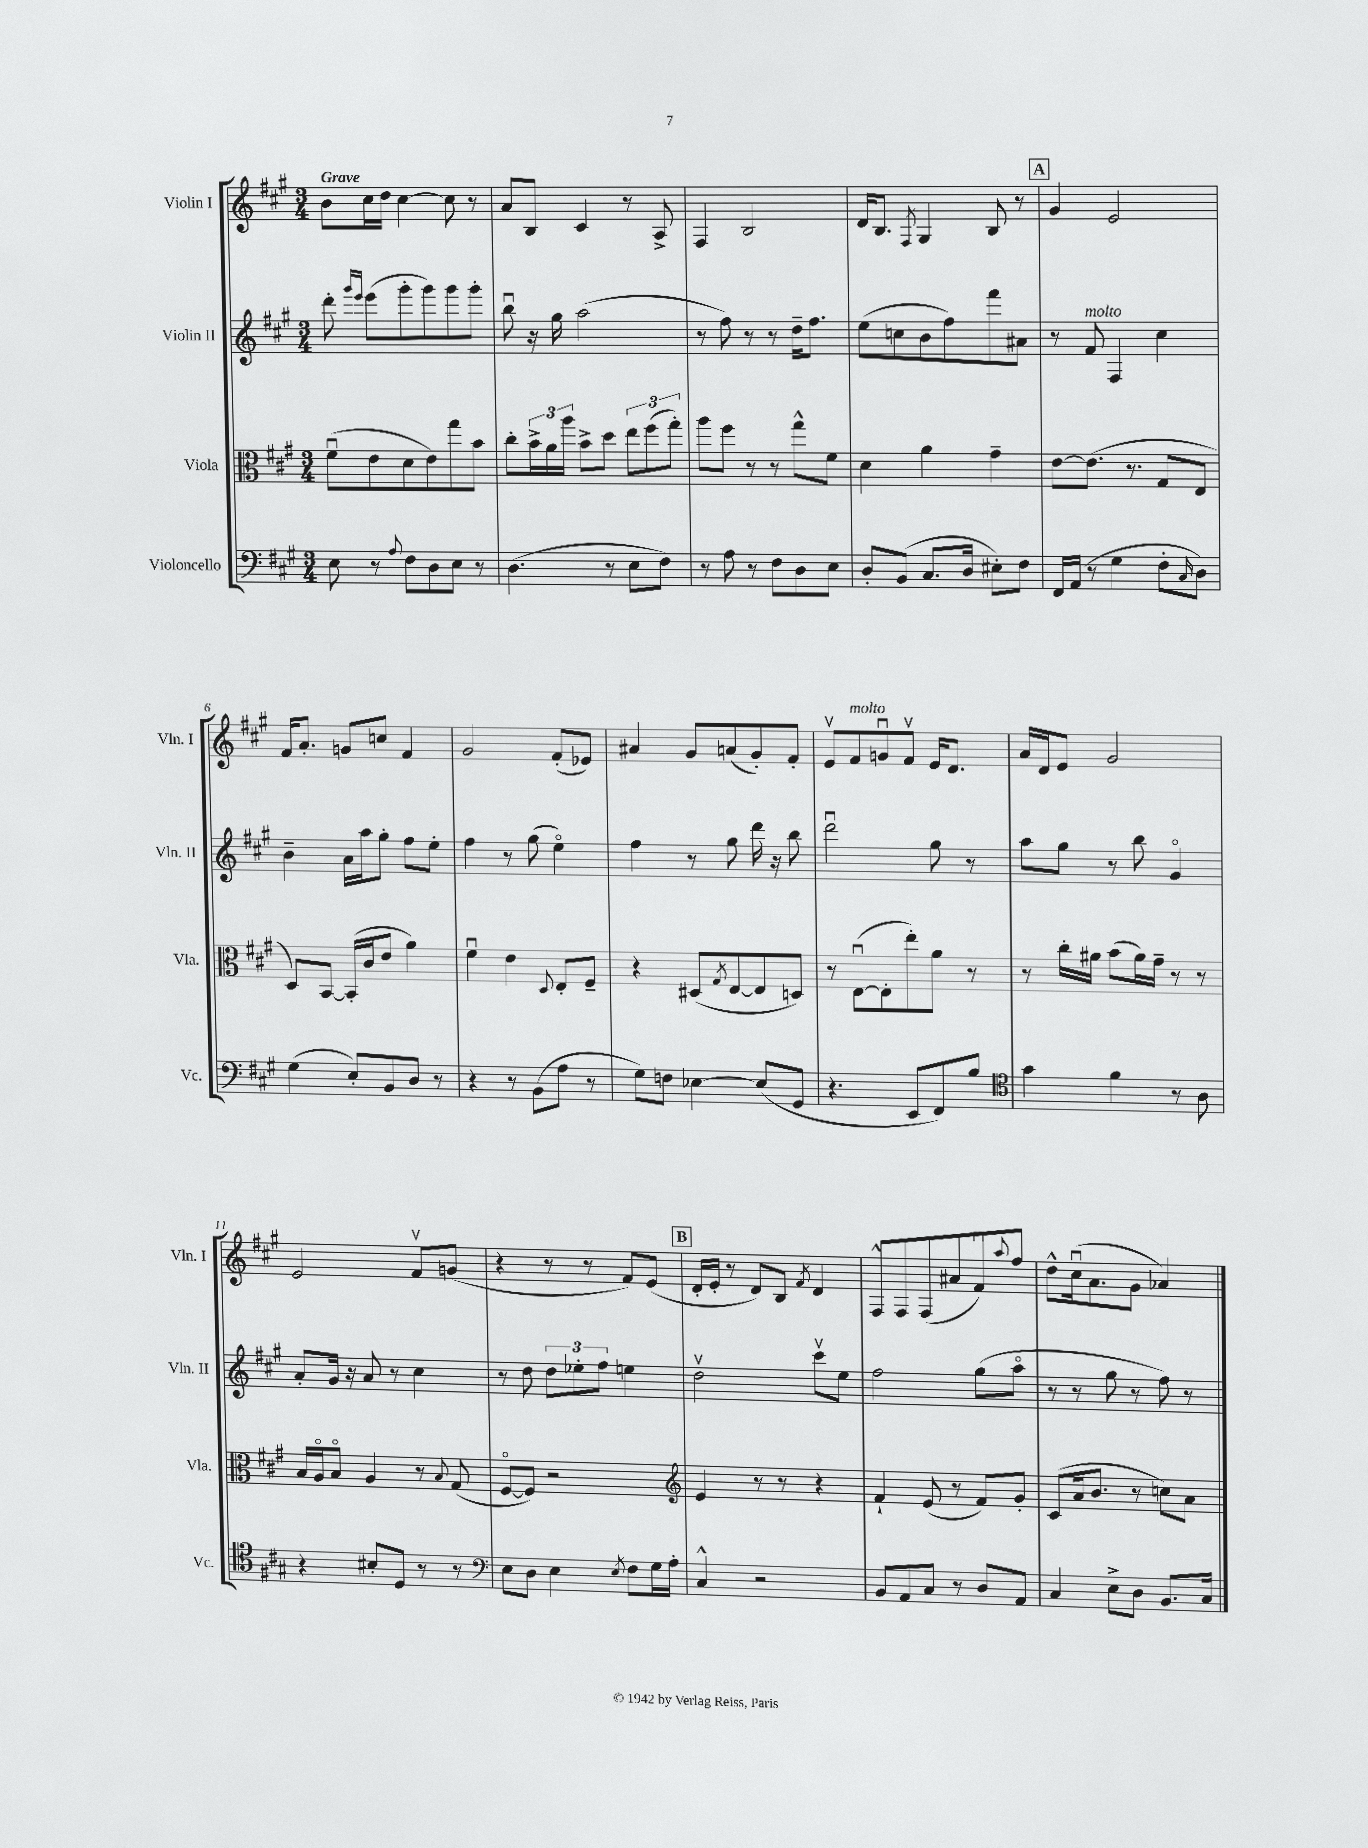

**kern	**kern	**kern	**kern
*part4	*part3	*part2	*part1
*staff4	*staff3	*staff2	*staff1
*I"Violoncello	*I"Viola	*I"Violin II	*I"Violin I
*I'Vc.	*I'Vla.	*I'Vln. II	*I'Vln. I
*clefF4	*clefC3	*clefG2	*clefG2
*k[f#c#g#]	*k[f#c#g#]	*k[f#c#g#]	*k[f#c#g#]
*M3/4	*M3/4	*M3/4	*M3/4
=1	=1	=1	=1
!	!	!	!LO:TX:a:B:t=Grave
8E\	(8f#u\L	8ddd'\	8b\L
.	.	16qqggg#/LL	.
.	.	16qqeee/JJ	.
8r	8e\	(8eee\L	16cc#\L
.	.	.	16dd\JJ
8qqA/	.	.	.
8F#\L	8d\	8ggg#'\	[4cc#\
8D\	8e\)	8ggg#\)	.
8E\J	8gg#\	8ggg#\	8cc#\]
8r	8b\J	8ggg#'\J	8r
=2	=2	=2	=2
(4.D\	8cc#'\L	8bbu\	8a/L
.	24b^\L	16r	8B/J
.	24a\	.	.
.	.	16gg#\	.
.	24aa\JJ	.	.
.	8b^\L	(2aa\	4c#/
8r	8dd\J	.	.
8E\L	12ee\L	.	8r
.	(12ff#\	.	.
8F#\J)	.	.	8A^/
.	12gg#'\J)	.	.
=3	=3	=3	=3
8r	8aa\L	8r	4F#/
8A\	8ff#\J	8ff#\)	.
8r	8r	8r	2B/
8F#\L	8r	8r	.
8D\	8gg#^^\L	16dd~\KL	.
.	.	8.ff#\J	.
8E\J	8f#\J	.	.
=4	=4	=4	=4
8D'/L	4d\	(8ee\L	16d/KL
.	.	.	8.B/J
(8BB/J	.	8ccn\	.
.	.	.	8qF#/
8.C#/L	4a\	8b\	4G#/
.	.	8ff#\)	.
16D/Jk	.	.	.
8E#X'\L)	4g#~\	8fff#\	8B/
8F#\J	.	8a#X\J	8r
!!LO:REH:place=s1:t=A
=5	=5	=5	=5
16FF#/LL	[8e\L	8r	4g#/
(16AA/JJ	.	.	.
!	!	!LO:TX:a:i:t=molto	!
8r	(8.e\J]	8f#/	.
4G#\	.	4F#/	2e/
.	8.r	.	.
8F#'\L	8G#/L	4cc#\	.
16qqC#/	.	.	.
8D\J)	8E/J	.	.
!!LO:LB:g=z
=6	=6	=6	=6
(4G#\	8D/L)	4b~\	16f#/KL
.	.	.	8.a'/J
.	[8BB/J	.	.
8E'/L)	(16BB'/LL]	16a\LL	8gn/L
.	16c#/J	16aa\J	.
8BB/	8e/J	8gg#'\J	8ccn/J
8D/J	4a\)	8ff#\L	4f#/
8r	.	8ee'\J	.
=7	=7	=7	=7
4r	4f#u\	4ff#\	2g#/
8r	4e\	8r	.
(8BB\L	.	(8gg#\	.
.	8qqD/	.	.
8A\J	8E'/L	4ee\)	(8f#'/L
8r	8F#~/J	.	8e-X/J)
=8	=8	=8	=8
8G#\L)	4r	4ff#\	4a#X/
8Fn\J	.	.	.
[4E-X\	(8D#X/L	8r	8g#/L
.	8qG#/	.	.
.	[8E/	8gg#\	(8an/
(8E-/L]	8E/]	16ddd\	8g#'/)
.	.	16r	.
8GG#/J	8Dn/J)	8bb\	8f#'/J
=9	=9	=9	=9
4.r	8r	2dddu\	8ev/L
!	!	!	!LO:TX:a:i:t=molto
.	([8Eu\L	.	8f#/
.	8E'\]	.	8gnu/
8EE/L	8ee'\)	.	8f#v/J
8FF#/)	8a\J	8gg#\	16e/KL
.	.	.	8.d/J
8B/J	8r	8r	.
=10	=10	=10	=10
*clefC4	*	*	*
4g#\	8r	8aa\L	16a/LL
.	.	.	16d/J
.	16cc#'\LL	8gg#\J	8e/J
.	16a#X\JJ	.	.
4f#\	(8b\L	8r	2g#/
.	16a#\L)	8bb\	.
.	16g#~\JJ	.	.
8r	8r	4g#/	.
8A\	8r	.	.
!!LO:LB:g=z
=11	=11	=11	=11
4r	16B/LL	8a'/L	2e/
.	16A/J	.	.
.	8B/J	16g#/Jk	.
.	.	16r	.
8B#X'/L	4A/	8a/	.
8D/J	.	8r	.
8r	8r	4cc#\	8f#v/L
.	8qqB/	.	.
8r	(8G#/	.	(8gn/J
=12	=12	=12	=12
*clefF4	*	*	*
8E\L	[8F#/L	8r	4r
8D\J	8F#/J])	8dd\	.
4E\	2r	12dd\L	8r
.	.	12ee-X'\	.
.	.	.	8r
.	.	12ff#\J	.
8qE/	.	.	.
8F#\L	.	4een\	8f#/L)
16G#\L	.	.	(8e/J
16A'\JJ	.	.	.
!!LO:REH:place=s1:t=B
=13	=13	=13	=13
*	*clefG2	*	*
4C#^^/	4e/	2ddv\	16d'/LL
.	.	.	16e'/JJ
.	.	.	8r
2r	8r	.	8d/L)
.	8r	.	8B/J
.	.	.	8qf#/
.	4r	8ccc#v\L	4d/
.	.	8ee\J	.
=14	=14	=14	=14
8BB/L	4f#`/	2ff#\	8F#^^/L
8AA/	.	.	8F#/
8C#/J	(8e/	.	(8F#/
8r	8r	.	8a#X/
8D/L	8f#/L)	(8gg#\L	8f#u/)
.	.	.	8qqaa/
8AA/J	8g#'/J	8aa\J	8ff#/J
=15	=15	=15	=15
4C#/	(8c#/L	8r	8dd^^\L
.	16a/k	8r	(16cc#u\k
.	8.b/J	.	8.a\
8E^\L	.	8gg#\	.
8D\J	8r	8r	8g#\J
8.BB/L	8ccn\L)	8ff#\)	4a-X/)
.	8a\J	8r	.
16C#/Jk	.	.	.
==	==	==	==
*-	*-	*-	*-
